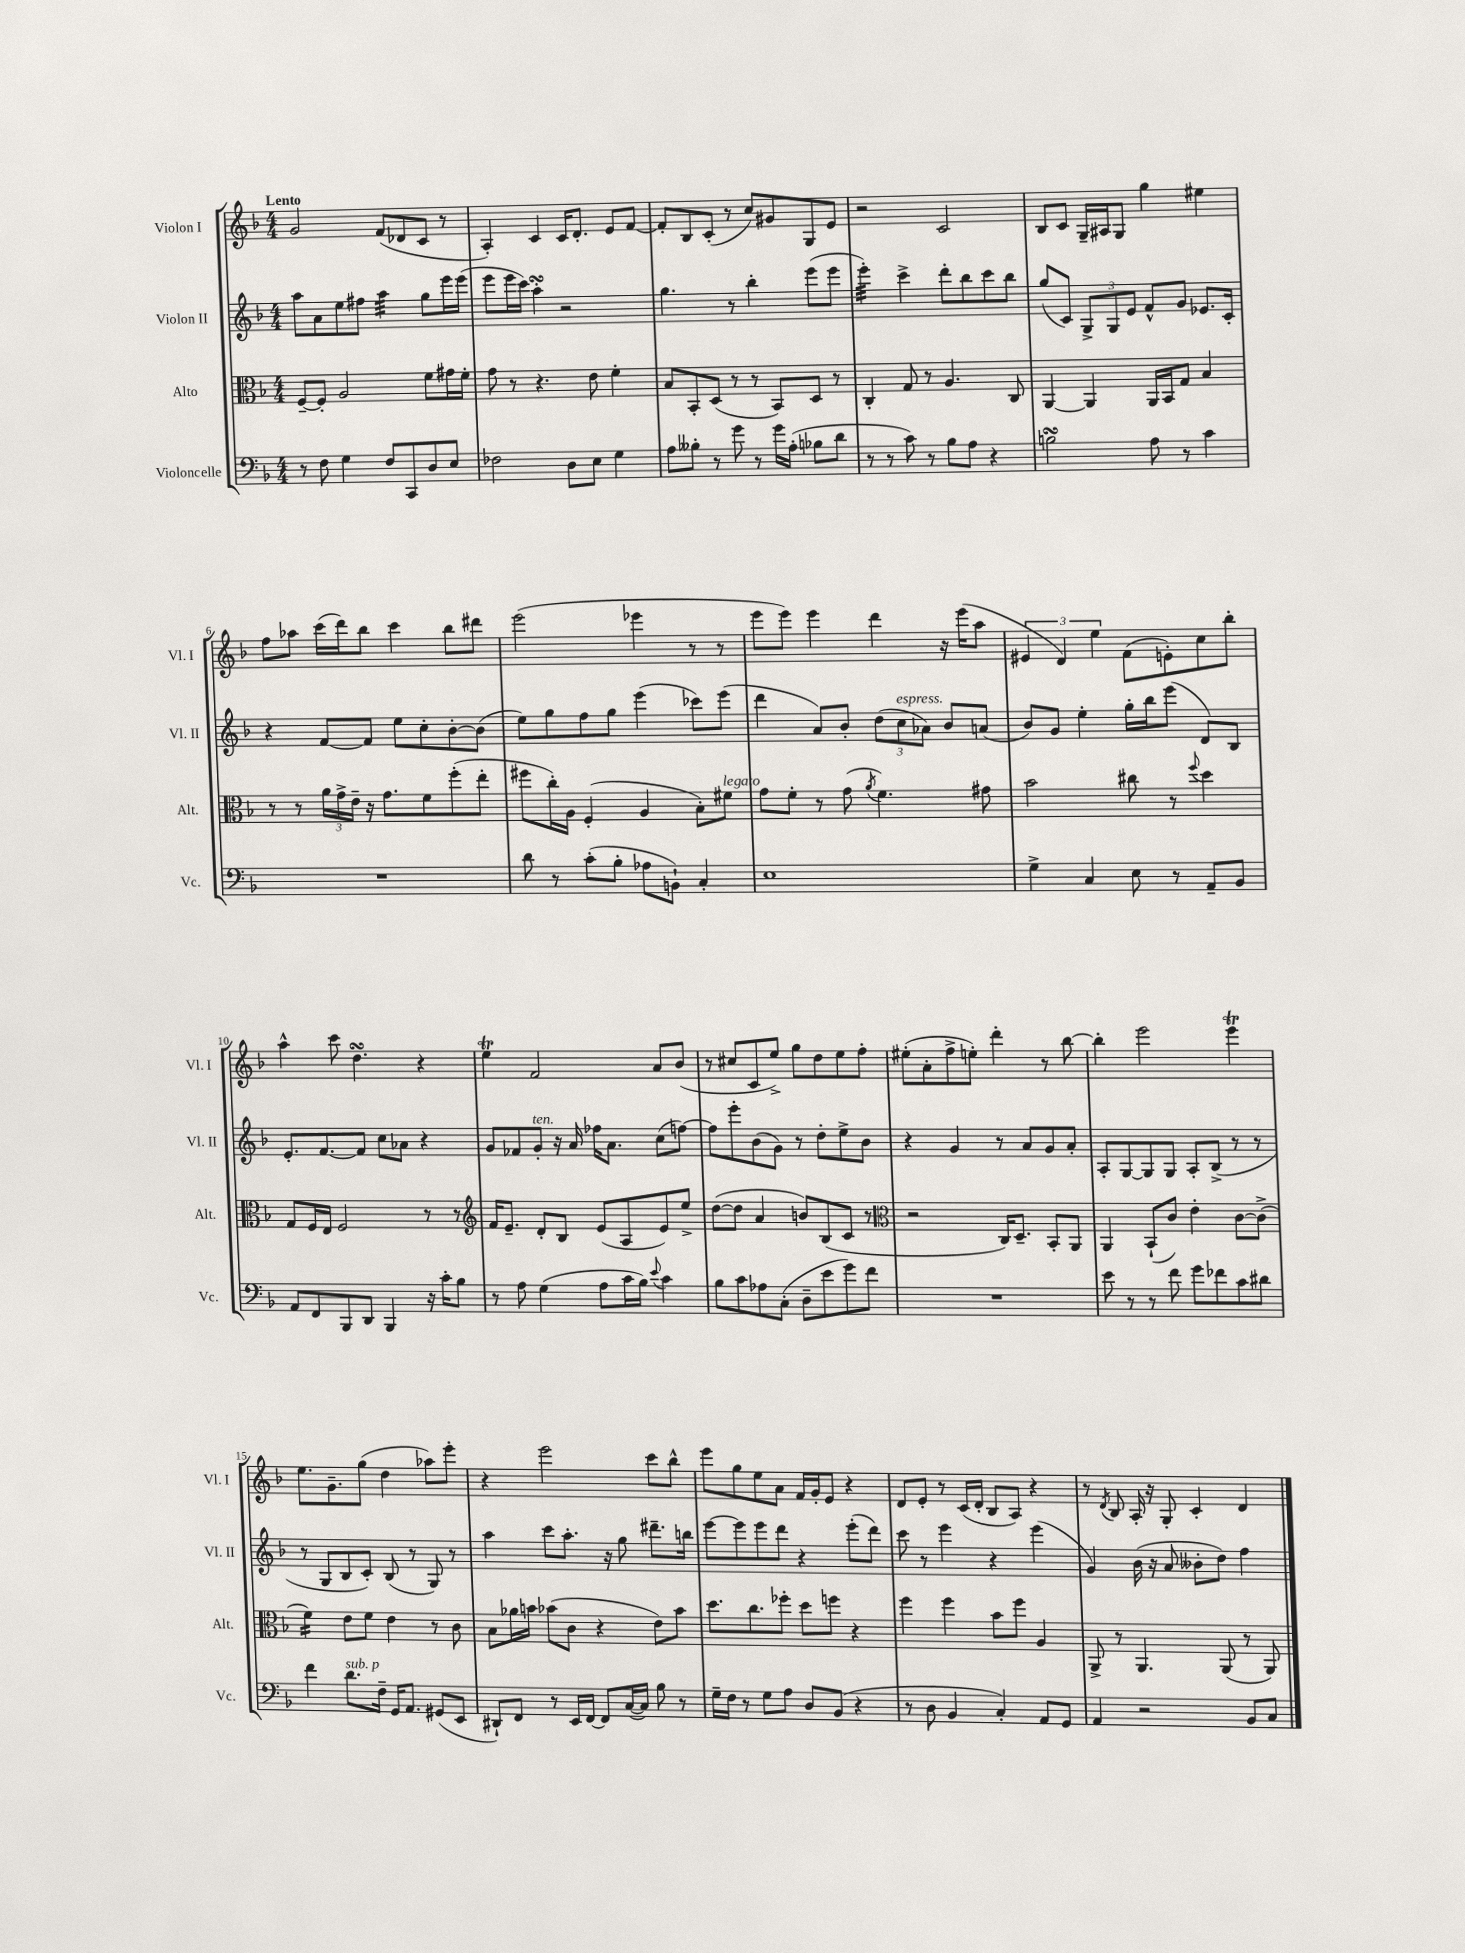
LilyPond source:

<<
\new StaffGroup <<
\new Staff = "s0" \with { instrumentName = "Violon I" shortInstrumentName = "Vl. I" } {
    \clef treble \key f \major \numericTimeSignature \time 4/4 \tempo "Lento"
    g'2 f'8( des'8 c'8 r8 |
    a4-.) c'4 c'16 d'8.-. e'8 f'8~ |
    f'8-. bes8 c'8-.( r8 c''8) gis'8 g8 e'8 |
    r2 c'2 |
    bes8 c'8 g16-- ais16 g8 g''4 eis''4 |
    f''8 aes''8 c'''16( d'''16) bes''8 c'''4 bes''8 dis'''8 |
    e'''2( ees'''4 r8 r8 |
    e'''8 e'''8) e'''4 d'''4 r16 e'''16( a''8 |
    \tuplet 3/2 { eis'4 d'4) e''4 } f'8( e'8-.) c''8 bes''8-. |
    a''4-^ c'''8 d''4.\turn r4 |
    e''4\trill f'2 a'8 bes'8( |
    r8 cis''8 c'8 e''8->) g''8 d''8 e''8 f''8-. |
    eis''8-.( a'8-. f''8-> e''8-.) d'''4-. r8 bes''8~ |
    bes''4-. e'''2 e'''4\trill |
    e''8. g'8.-- g''8( d''4 aes''8) e'''8-. |
    r4 e'''2 c'''8 bes''8-^ |
    e'''8 g''8 e''8 a'8 f'16 g'16-. e'8 r4 |
    d'8 e'8-. r8 c'16( d'16-. bes8 a8) r4 |
    r8 \acciaccatura { d'8 } bes8 a16-. r16 g8-. c'4-. d'4 \bar "|." |
}
\new Staff = "s1" \with { instrumentName = "Violon II" shortInstrumentName = "Vl. II" } {
    \clef treble \key f \major \numericTimeSignature \time 4/4
    a''8 a'8 e''8 fis''8 a''4:32 g''8 e'''16 e'''16( |
    e'''8 e'''16 c'''16) a''4-.\turn r2 |
    g''4. r8 bes''4-. e'''8( e'''8 |
    e'''4:32-.) c'''4-> d'''8-. bes''8 c'''8 bes''8 |
    g''8( c'8) \tuplet 3/2 { g8-> g8 e'8 } f'8-^ g'8 ees'8. c'16-. |
    r4 f'8~ f'8 e''8 c''8-. bes'8~-. bes'8( |
    e''8) g''8 f''8 g''8 e'''4( ces'''8) e'''8( |
    d'''4 a'8) bes'8-. \tuplet 3/2 { d''8( c''8^\markup { \italic "espress." } aes'8) } bes'8 a'8( |
    bes'8) g'8 e''4-. g''16-. bes''16 e'''8( d'8) bes8 |
    e'8.-. f'8.~ f'8 c''8 aes'8 r4 |
    g'8 fes'8 g'8-.^\markup { \italic "ten." } r16 a'16 fes''16 a'8. c''8( f''8~) |
    f''8 e'''8-. bes'8( g'8) r8 d''8-. e''8-> bes'8 |
    r4 g'4 r8 a'8 g'8 a'8-. |
    a8-. g8~ g8 g8 a8-. bes8->( r8 r8 |
    r8 g8 bes8 c'8-.) bes8( r8 g8) r8 |
    a''4 c'''8 a''8.-. r16 g''8 dis'''8.-- b''16 |
    e'''8~ e'''8 e'''8 d'''8 r4 e'''8-.( d'''8) |
    c'''8 r8 e'''4 r4 e'''4( |
    g'4) bes'16( r16 a'8 beses'8-. d''8) f''4 \bar "|." |
}
\new Staff = "s2" \with { instrumentName = "Alto" shortInstrumentName = "Alt." } {
    \clef alto \key f \major \numericTimeSignature \time 4/4
    f8~-- f8-. a2 f'8 gis'16 f'16-. |
    g'8 r8 r4. e'8 f'4-. |
    bes8 bes,8-. d8( r8 r8 bes,8) d8 r8 |
    c4-. g8 r8 a4. c8 |
    a,4~ a,4 a,16 bes,16 g8 bes4 |
    r8 r8 \tuplet 3/2 { a'16 g'16-> e'16-- } r16 g'8. f'8 f''8-.( e''8-. |
    fis''8 c''16-.) a16 f4-.( a4 bes8-.) fis'8^\markup { \italic "legato" } |
    g'8 f'8-. r8 g'8( \acciaccatura { a'8 } f'4.) gis'8 |
    bes'2 cis''8 r8 \appoggiatura { f''8 } d''4 |
    g8 f16 e16 f2 r8 r8 |
    \clef treble f'16 e'8.-- d'8-. bes8 e'8( a8 e'8) e''8-> |
    d''8~( d''8 a'4 b'8) bes8( c'8 r8 |
    \clef alto r2 c16) d8.-- bes,8-. a,8 |
    a,4 bes,8-!( c'8) e'4-. c'8~ c'8->( |
    f'4:16) e'8 f'8 e'4 r8 c'8 |
    bes8 aes'16 b'16 bes'8( c'8 r4 e'8) bes'8 |
    d''8. c''8. fes''8-. d''8 f''8 r4 |
    f''4 f''4 bes'8 f''8 a4 |
    a,8-> r8 a,4. a,8( r8 a,8) \bar "|." |
}
\new Staff = "s3" \with { instrumentName = "Violoncelle" shortInstrumentName = "Vc." } {
    \clef bass \key f \major \numericTimeSignature \time 4/4
    r8 f8 g4 f8 c,8 d8 e8 |
    fes2 d8 e8 g4 |
    a8 beses8-. r8 g'8 r8 g'16 a16-.( bes8 d'8 |
    r8 r8 c'8) r8 bes8 a8 r4 |
    b2\turn a8 r8 c'4 |
    R1 |
    d'8 r8 c'8-.( bes8-. aes8 b,8-!) c4-. |
    e1 |
    g4-> c4 e8 r8 a,8-- bes,8 |
    a,8 f,8 bes,,8 d,8 bes,,4 r16 c'16-. bes8 |
    r8 a8 g4( a8 c'16 bes16) \appoggiatura { e'8 } c'4 |
    bes8 c'8 aes8 c8-.( d8-- e'8 g'8) f'8 |
    R1 |
    e'8 r8 r8 f'8 g'8 fes'8 c'8 dis'8 |
    f'4 d'8.^\markup { \italic "sub. p" } f16-- g,16 a,8. gis,8( e,8 |
    dis,8-!) f,8 r8 e,16 f,16~ f,8 c16~( c16) bes8 r8 |
    g16-- f16 r8 g8 a8 d8 bes,8( r4 |
    r8 d8 bes,4 c4-.) a,8 g,8 |
    a,4 r2 bes,8 c8 \bar "|." |
}
>>
>>
